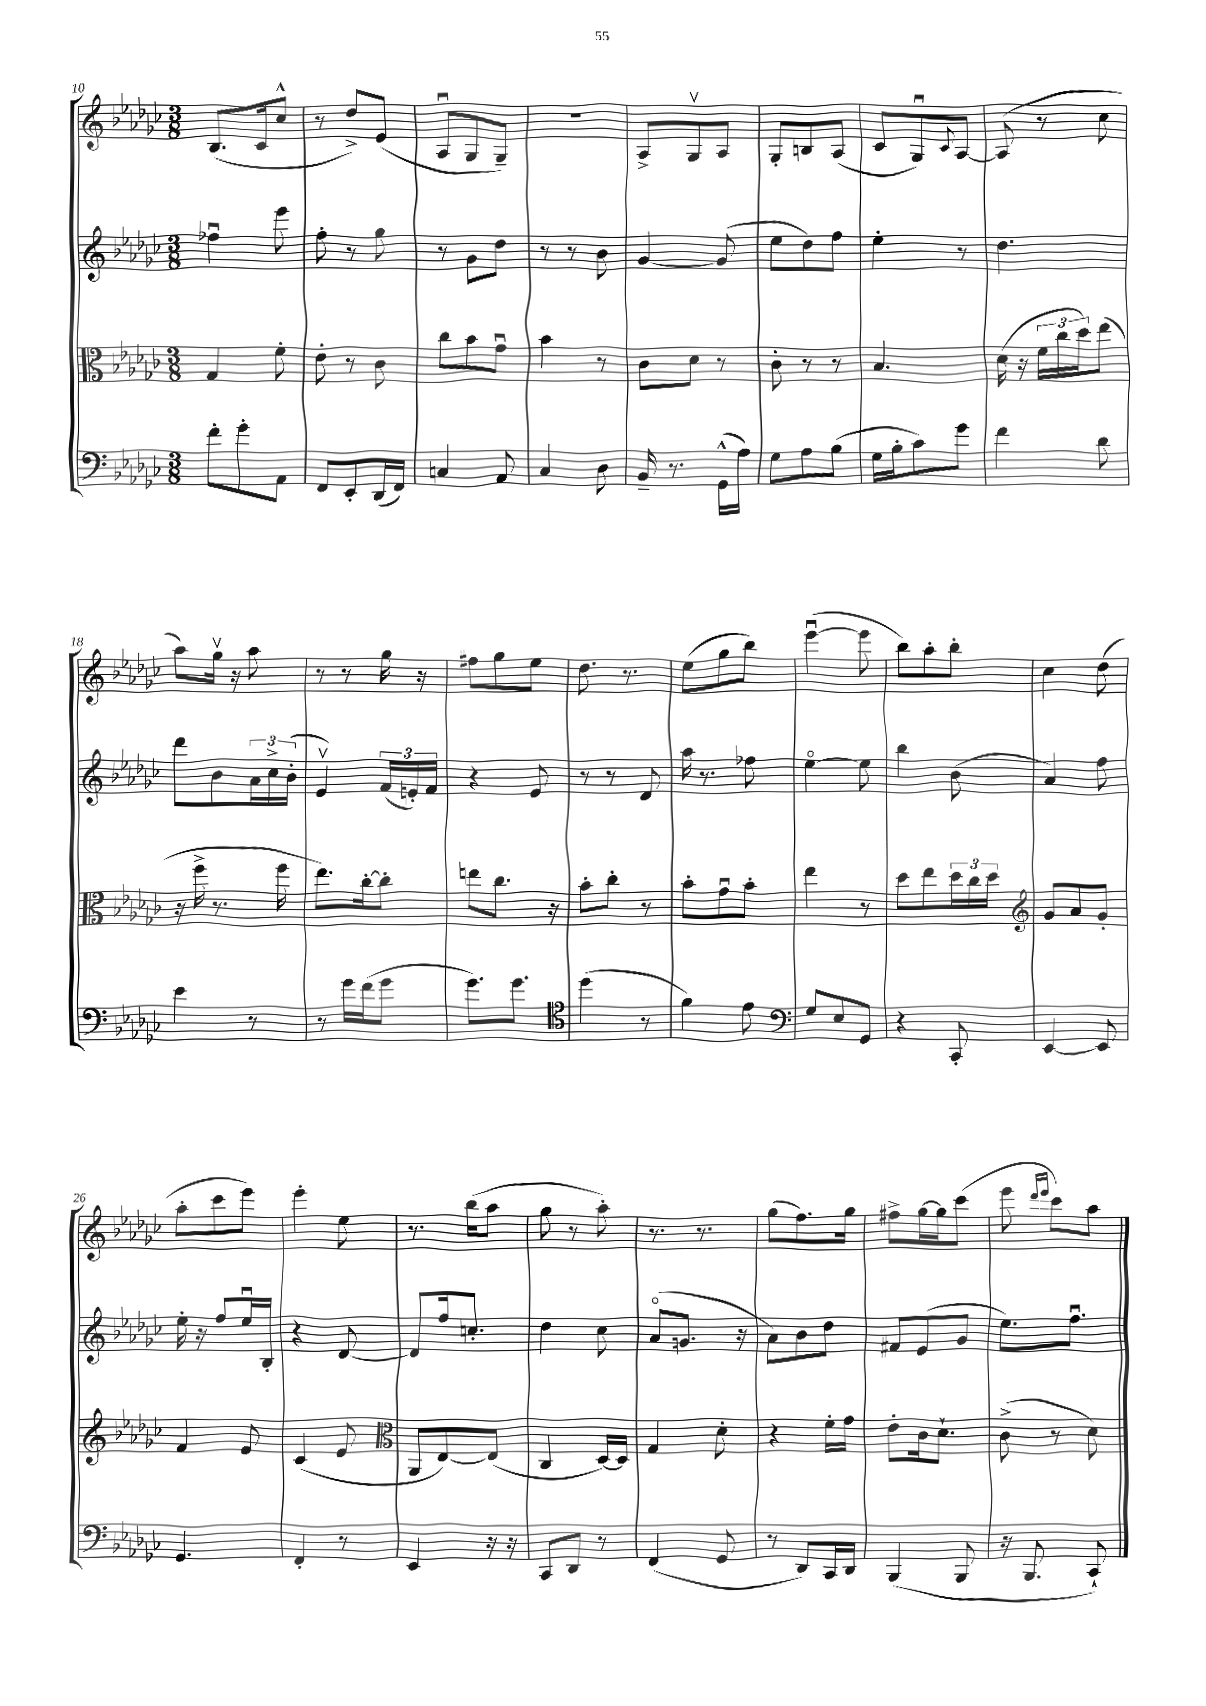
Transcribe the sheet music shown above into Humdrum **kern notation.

**kern	**kern	**kern	**kern
*part4	*part3	*part2	*part1
*staff4	*staff3	*staff2	*staff1
*clefF4	*clefC3	*clefG2	*clefG2
*k[b-e-a-d-g-c-]	*k[b-e-a-d-g-c-]	*k[b-e-a-d-g-c-]	*k[b-e-a-d-g-c-]
*M3/8	*M3/8	*M3/8	*M3/8
=10	=10	=10	=10
8f'\L	4G-/	4ff-Xu\	(8.B-/L
8g-'\	.	.	.
.	.	.	16c-/k
8AA-\J	8f'\	8eee-\	8cc-^^/J
=11	=11	=11	=11
8FF/L	8e-'\	8ff'\	8r
8EE-'/	8r	8r	8dd-^/L)
(16DD-/L	8c-\	8gg-\	(8e-/J
16FF/JJ)	.	.	.
=12	=12	=12	=12
4Cn/	8cc-\L	8r	8A-u/L
.	8b-\	8g-\L	8G-/
8AA-/	8g-u\J	8dd-\J	8G-~/J)
=13	=13	=13	=13
4C-/	4b-\	8r	4.r
.	.	8r	.
8D-\	8r	8b-\	.
=14	=14	=14	=14
16BB-~/	8c-\L	[4g-/	8A-^/L
8.r	.	.	.
.	8d-\J	.	8G-v/
(16GG-^^\LL	8r	(8g-/]	8A-/J
16A-\JJ)	.	.	.
=15	=15	=15	=15
8G-\L	8c-'\	8ee-\L	8G-'/L
8A-\	8r	8dd-\)	8Bn/
(8B-\J	8r	8ff\J	(8A-/J
=16	=16	=16	=16
16G-\LL	4.B-/	4ee-'\	8c-/L
16B-'\J	.	.	.
8c-\)	.	.	8G-u/)
.	.	.	8qqc-/
8g-\J	.	8r	[8A-/J
=17	=17	=17	=17
4f\	(16d-\	4.dd-\	(8A-/]
.	16r	.	.
.	24f\LL	.	8r
.	24cc-\	.	.
.	24dd-\J)	.	.
8d-\	(8ee-\J	.	8cc-\
!!LO:LB:g=z
=18	=18	=18	=18
4e-\	16r	8ddd-\L	8aa-\L)
.	16ff^\	.	.
.	8.r	8b-\	16gg-v\Jk
.	.	.	16r
8r	.	24a-\L	8aa-\
.	.	24cc-^\	.
.	16ff\	.	.
.	.	(24b-'\JJ	.
=19	=19	=19	=19
8r	8.ee-\L)	4e-v/)	8r
16g-\LL	.	.	8r
(16f\J	[16cc-'\k	.	.
8g-\J	8cc-'\J]	(24f/LL	16gg-\
.	.	24en'/)	.
.	.	.	16r
.	.	24f/JJ	.
=20	=20	=20	=20
8.g-\L)	8een\L	4r	8ff#X\L
.	8.cc-\J	.	8gg-\
8.g-\J	.	.	.
.	.	8e-/	8ee-\J
.	16r	.	.
=21	=21	=21	=21
*clefC4	*	*	*
(4dd-\	8b-'\L	8r	8.dd-\
.	8cc-'\J	8r	.
.	.	.	8.r
8r	8r	8d-/	.
=22	=22	=22	=22
4f\)	8b-'\L	16aa-\	(8ee-\L
.	.	8.r	.
.	8g-u\	.	8gg-\
8e-\	8b-'\J	8ff-X\	8bb-\J)
=23	=23	=23	=23
*clefF4	*	*	*
8G-/L	4ee-\	[4ee-\	([4eee-u\
8E-/	.	.	.
8GG-/J	8r	8ee-\]	8eee-\]
=24	=24	=24	=24
4r	8dd-\L	4bb-\	8bb-\L)
.	8ee-\	.	8aa-'\
8CC-'/	24dd-\L	(8b-\	8bb-'\J
.	24cc-\	.	.
.	24dd-\JJ	.	.
=25	=25	=25	=25
*	*clefG2	*	*
[4EE-/	8g-/L	4a-/)	4cc-\
.	8a-/	.	.
8EE-/]	8g-'/J	8ff\	(8dd-\
!!LO:LB:g=z
=26	=26	=26	=26
4.GG-/	4f/	16ee-'\	8aa-'\L
.	.	16r	.
.	.	8ff/L	8ccc-\
.	8e-/	16ee-u/L	8eee-\J)
.	.	16B-'/JJ	.
=27	=27	=27	=27
4FF'/	(4c-/	4r	4eee-'\
8r	8e-/	[8d-/	8ee-\
=28	=28	=28	=28
*	*clefC3	*	*
4EE-/	8AA-/L	8d-/L]	8.r
.	[8E-/)	16ff/k	.
.	.	8.ccn'/J	(16bb-\KL
16r	(8E-/J]	.	8aa-\J
16r	.	.	.
=29	=29	=29	=29
8CC-/L	4C-/	4dd-\	8gg-\
8DD-/J	.	.	8r
8r	[16D-/LL)	8cc-\	8aa-'\)
.	16D-/JJ]	.	.
=30	=30	=30	=30
(4FF/	4G-/	(8a-/L	8.r
.	.	8.gn/J	.
.	.	.	8.r
8GG-/	8d-'\	.	.
.	.	16r	.
=31	=31	=31	=31
8r	4r	8a-\L)	(8gg-\L
8DD-/L)	.	8b-\	8.ff\)
16CC-/L	16f'\LL	8dd-\J	.
16DD-/JJ	16g-\JJ	.	16gg-\Jk
=32	=32	=32	=32
(4BBB-/	8e-'\L	8f#X/L	8ff#X^\L
.	16c-\k	(8e-/	[16gg-\L
.	8.d-`\J	.	16gg-\J]
8BBB-/	.	8g-/J	(8ccc-\J
=33	=33	=33	=33
16r	(8c-^\	8.ee-\L)	8eee-\
8.BBB-/	.	.	.
.	.	.	16qqddd-/LL
.	.	.	16qqeee-/JJ
.	8r	.	8ccc-\L)
.	.	8.ffu\J	.
8CC-`/)	8d-\)	.	8aa-\J
==	==	==	==
*-	*-	*-	*-
